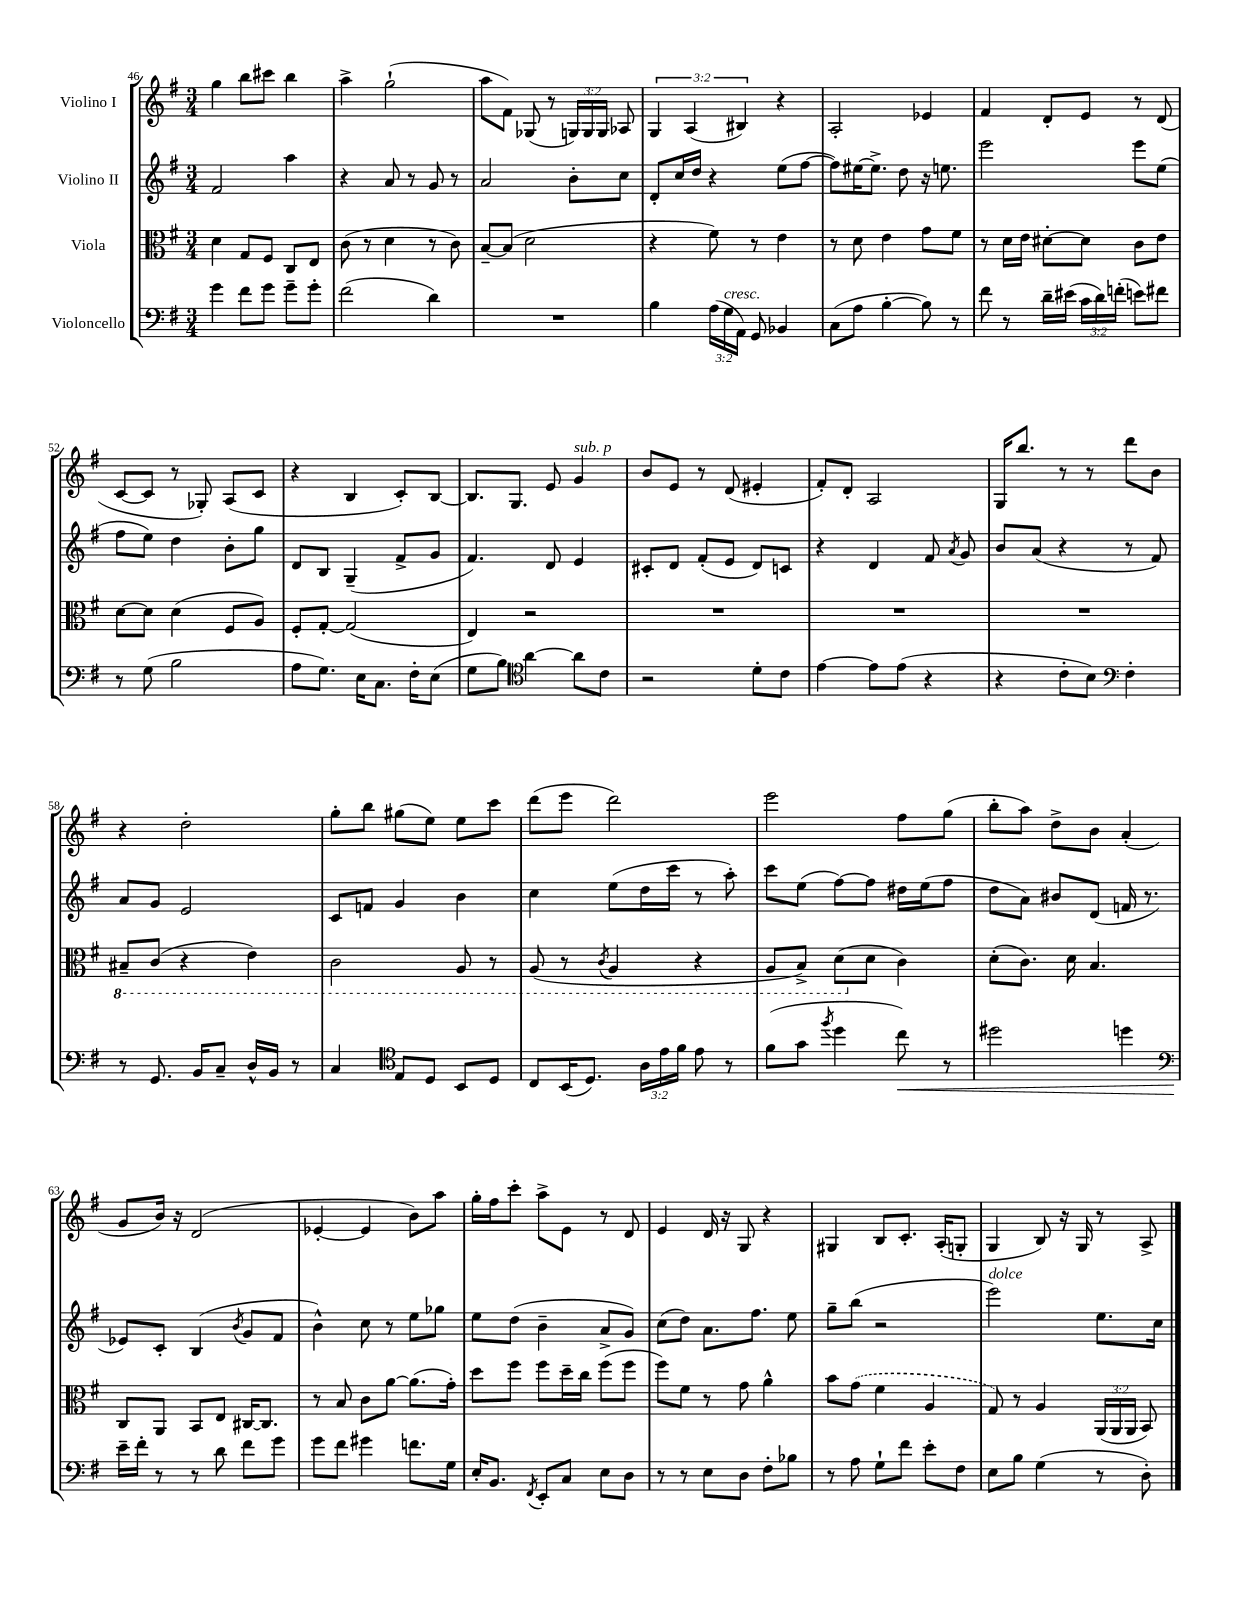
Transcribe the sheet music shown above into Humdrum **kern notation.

**kern	**kern	**kern	**kern
*staff4	*staff3	*staff2	*staff1
*clefF4	*clefC3	*clefG2	*clefG2
*k[f#]	*k[f#]	*k[f#]	*k[f#]
*M3/4	*M3/4	*M3/4	*M3/4
4g	4d	2f#	4gg
8f#	8G	.	8bb
8g	8F#	.	8ccc#
8g~	8C	4aa	4bb
8g'	8E	.	.
=	=	=	=
(2f#	(8c	4r	4aa^
.	8r	.	.
.	4d	8a	(2gg`
.	.	8r	.
4d)	8r	8g	.
.	8c)	8r	.
=	=	=	=
2.r	[8B~	2a	8aa
.	(8B]	.	8f#)
.	2d	.	(8G-
.	.	.	8r
.	.	8b'	24G)
.	.	.	24G
.	.	.	24G
.	.	8cc	8A-
=	=	=	=
4B	4r	8d'	6G
.	.	16cc	.
.	.	.	(6A
.	.	16dd	.
(24A	8f#)	4r	.
24G	.	.	.
24AA)	.	.	6B#)
8GG	8r	.	.
4BB-	4e	(8ee	4r
.	.	[8ff#	.
=	=	=	=
(8C	8r	8ff#])	2A'
8A	8d	[16ee#	.
.	.	8.ee#^]	.
[4B'	4e	.	.
.	.	8dd	.
8B])	8g	16r	4e-
.	.	8.ee	.
8r	8f#	.	.
=	=	=	=
8f#	8r	2eee	4f#
8r	16d	.	.
.	16e	.	.
16d~	[8d#'	.	8d'
(16e#	.	.	.
24c	8d#]	.	8e
24d)	.	.	.
(24f'	.	.	.
8e)	8c	8eee	8r
8f#	8e	(8ee	(8d
=	=	=	=
8r	[8d	8ff#	[8c
(8G	8d]	8ee)	8c]
2B	(4d	4dd	8r
.	.	.	8G-')
.	8F#	8b'	(8A
.	8A)	8gg	8c
=	=	=	=
8A	8F#'	8d	4r
8.G)	[8G'	8B	.
.	(2G]	(4G~	4B
16E	.	.	.
8.C	.	.	.
.	.	8f#^	8c')
16F#'	.	.	.
(8E	.	8g	[8B
=	=	=	=
8G	4E)	4.f#)	8.B]
8B)	.	.	.
.	.	.	8.G
*clefC4	*	*	*
[4a	2r	.	.
.	.	8d	8e
8a]	.	4e	4g
8c	.	.	.
=	=	=	=
2r	2.r	8c#'	8b
.	.	8d	8e
.	.	(8f#'	8r
.	.	8e	(8d
8d'	.	8d)	4e#'
8c	.	8c	.
=	=	=	=
[4e	2.r	4r	8f#')
.	.	.	8d'
8e]	.	4d	2A
(8e	.	.	.
4r	.	8f#	.
.	.	8qa	.
.	.	8g	.
=	=	=	=
4r	2.r	8b	16G
.	.	.	8.bb
.	.	(8a	.
8c'	.	4r	8r
8B)	.	.	8r
*clefF4	*	*	*
4F#'	.	8r	8ddd
.	.	8f#)	8b
=	=	=	=
8r	8BB#~	8a	4r
8.GG	(8C	8g	.
.	4r	2e	2dd'
16BB	.	.	.
8C~	.	.	.
16D^^	4E)	.	.
16BB	.	.	.
8r	.	.	.
=	=	=	=
4C	2C	8c	8gg'
.	.	8f	8bb
*clefC4	*	*	*
8E	.	4g	(8gg#
8D	.	.	8ee)
8BB	8AA	4b	8ee
8D	8r	.	8ccc
=	=	=	=
8C	(8AA	4cc	(8ddd
(16BB	8r	.	8eee
8.D)	.	.	.
.	8qC	.	.
.	4AA	(8ee	2ddd)
24A	.	16dd	.
24e	.	.	.
.	.	16ccc	.
24f#	.	.	.
8e	4r	8r	.
8r	.	8aa')	.
=	=	=	=
(8f#	8AA	8ccc	2eee
8g	8BB^)	(8ee	.
8qff#	.	.	.
4dd	(8D	[8ff#)	.
.	8d	8ff#]	.
8cc)	4c)	16dd#	8ff#
.	.	(16ee	.
8r	.	8ff#	(8gg
=	=	=	=
2dd#	(8d'	8dd	8bb'
.	8.c)	8a)	8aa)
.	.	8b#	8dd^
.	16d	.	.
.	4.B	(8d	8b
4dd	.	16f	(4a'
.	.	8.r	.
=	=	=	=
*clefF4	*	*	*
16e~	8C	8e-)	8g
16f#'	.	.	.
8r	8AA	8c'	16b)
.	.	.	16r
8r	8BB	(4B	(2d
8d	8E	.	.
.	.	8qb	.
8f#	[16C#	8g	.
.	8.C#]	.	.
8g	.	8f#	.
=	=	=	=
8g	8r	4b^^)	[4e-'
8f#	8B	.	.
4g#	8c	8cc	4e-]
.	[8a	8r	.
8.f	(8.a]	8ee	8b)
.	.	8gg-	8aa
16G	16g')	.	.
=	=	=	=
16E'	8dd	8ee	16gg'
8.BB	.	.	16ff#
.	8ff#	(8dd	8ccc'
8qFF#	.	.	.
8EE'	8ff#	4b~	8aa^
8C	16dd~	.	8e
.	16cc	.	.
8E	(8ff#	8a^	8r
8D	8ff#	8g)	8d
=	=	=	=
8r	8ff#)	(8cc	4e
8r	8f#	8dd)	.
8E	8r	8.a	16d
.	.	.	16r
8D	8g	.	8G
.	.	8.ff#	.
8F#'	4a^^	.	4r
8B-	.	8ee	.
=	=	=	=
8r	8b	8gg~	4G#
8A	(8g	(8bb	.
8G`	4f#	2r	8B
8f#	.	.	8.c'
8e'	4A	.	.
.	.	.	(16A'
8F#	.	.	8G'
=	=	=	=
8E	8G)	2eee)	4G
8B	8r	.	.
(4G	4A	.	8B)
.	.	.	16r
.	.	.	16G
8r	(24AA	8.ee	8r
.	24AA	.	.
.	24AA	.	.
8D')	8BB)	.	8A^
.	.	16cc	.
==	==	==	==
*-	*-	*-	*-
